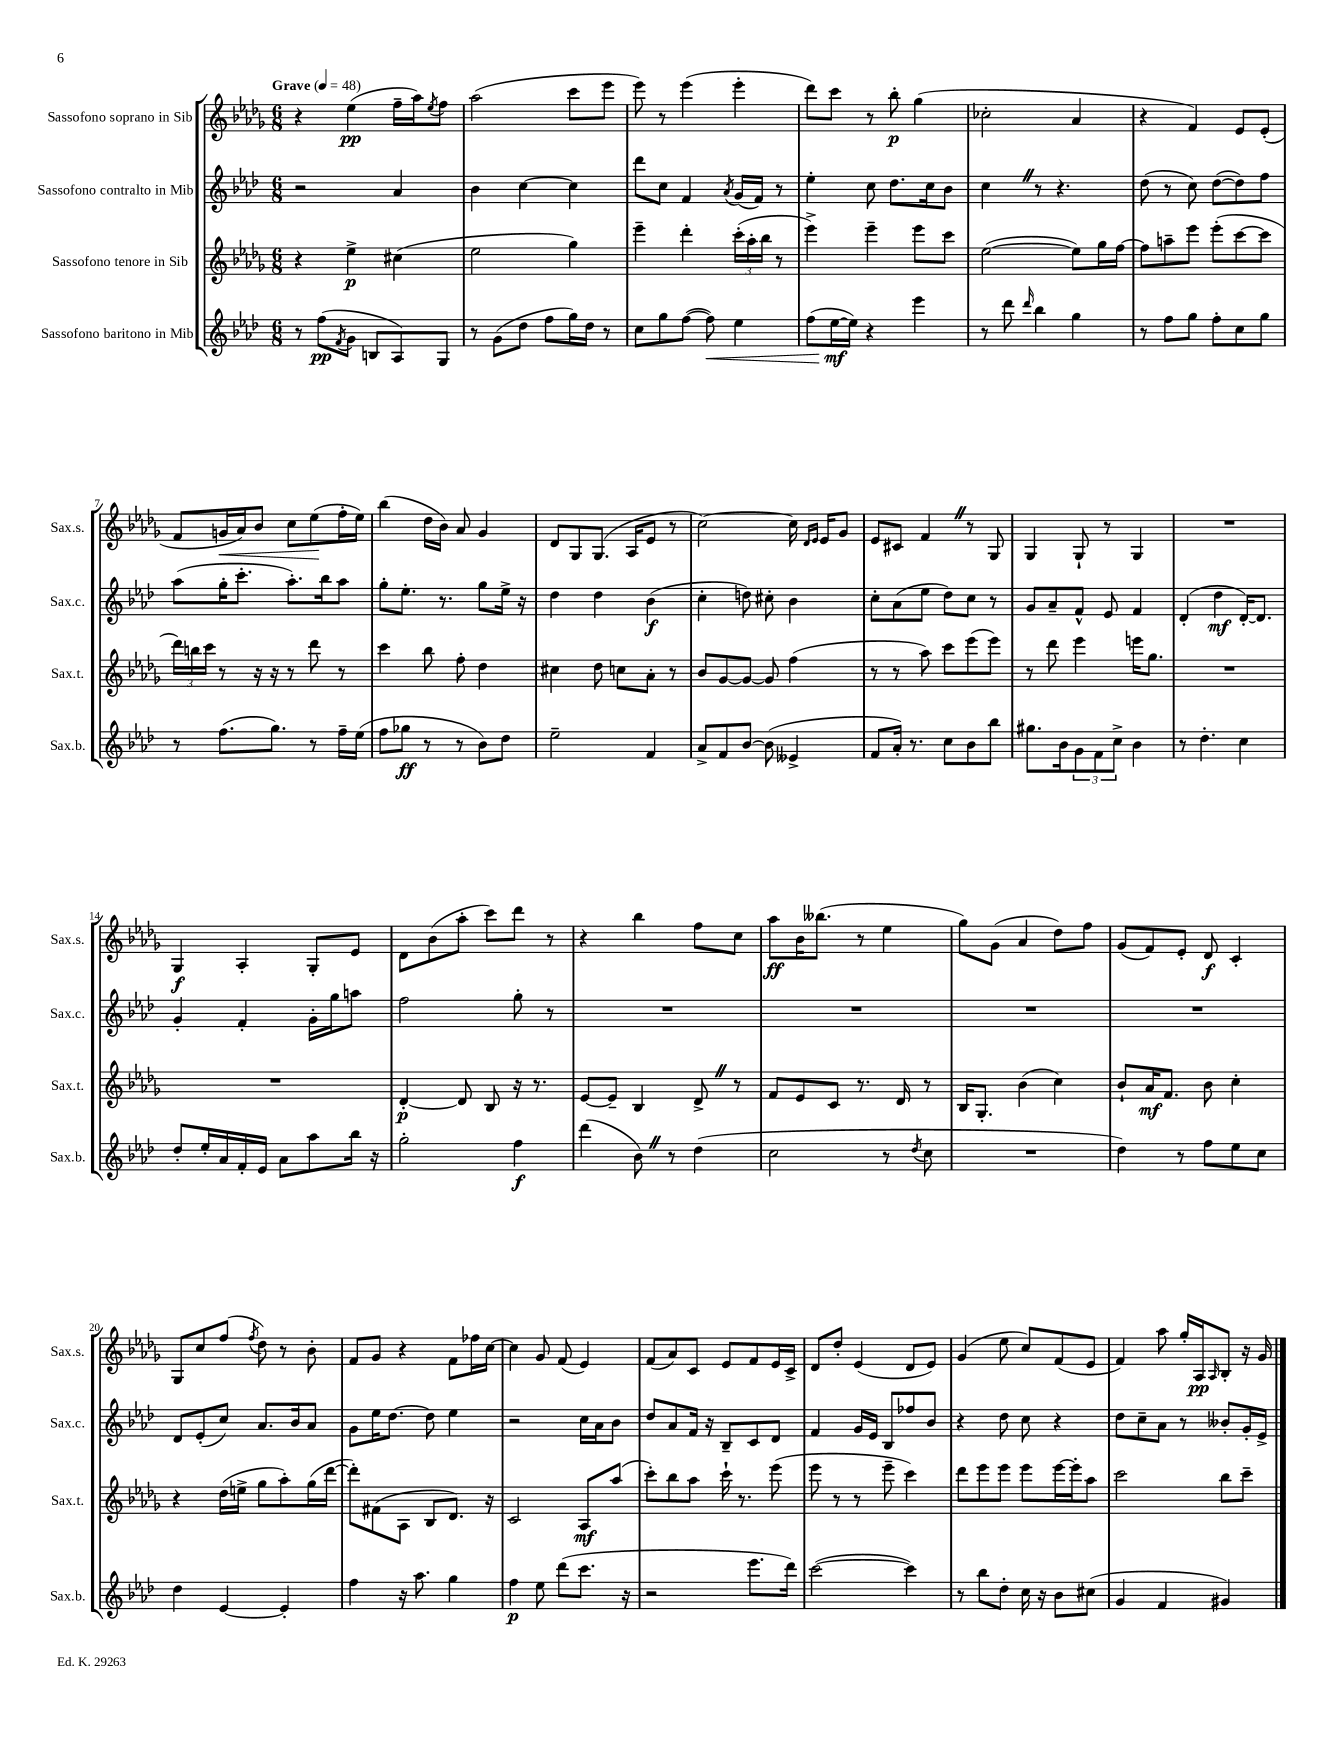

**kern	**dynam	**kern	**dynam	**kern	**dynam	**kern	**dynam
*part4	*part4	*part3	*part3	*part2	*part2	*part1	*part1
*staff4	*staff4	*staff3	*staff3	*staff2	*staff2	*staff1	*staff1
*I"Sassofono baritono in Mib	*	*I"Sassofono tenore in Sib	*	*I"Sassofono contralto in Mib	*	*I"Sassofono soprano in Sib	*
*I'Sax.b.	*	*I'Sax.t.	*	*I'Sax.c.	*	*I'Sax.s.	*
*clefG2	*	*clefG2	*	*clefG2	*	*clefG2	*
*k[b-e-a-d-]	*	*k[b-e-a-d-g-]	*	*k[b-e-a-d-]	*	*k[b-e-a-d-g-]	*
*M6/8	*	*M6/8	*	*M6/8	*	*M6/8	*
*MM48	*	*MM48	*	*MM48	*	*MM48	*
=1	=1	=1	=1	=1	=1	=1	=1
!	!	!	!	!	!	!LO:TX:a:B:t=Grave	!
8r	.	4r	.	2r	.	4r	.
(8ff\L	pp	.	.	.	.	.	.
8qf/	.	.	.	.	.	.	.
8g\J	.	4ee-^\	p	.	.	(4ee-\	pp
8Bn/L	.	.	.	.	.	.	.
8A-/)	.	(4cc#X\	.	4a-/	.	16ff~\LL	.
.	.	.	.	.	.	16aa-\J)	.
.	.	.	.	.	.	8qee-/	.
8G/J	.	.	.	.	.	8ff\J	.
=2	=2	=2	=2	=2	=2	=2	=2
8r	.	2ee-\	.	4b-\	.	(2aa-\	.
(8g\L	.	.	.	.	.	.	.
8dd-\J	.	.	.	[4cc\	.	.	.
8ff\L	.	.	.	.	.	.	.
16gg\L)	.	4gg-\)	.	4cc\]	.	8ccc\L	.
16dd-\JJ	.	.	.	.	.	.	.
8r	.	.	.	.	.	8eee-\J	.
=3	=3	=3	=3	=3	=3	=3	=3
8cc\L	.	4eee-~\	.	8ddd-\L	.	8eee-\)	.
8gg\	.	.	.	8cc\J	.	8r	.
([8ff\J	.	4ddd-'\	.	4f/	.	(4eee-\	.
!	!LO:HP:b	!	!	!	!	!	!
8ff\])	<	.	.	.	.	.	.
.	.	.	.	8qa-/	.	.	.
4ee-\	.	(24ccc'\LL	.	(16g/LL	.	4eee-'\	.
.	.	24aa-'\	.	.	.	.	.
.	.	.	.	16f/JJ)	.	.	.
.	.	24bb-\JJ	.	.	.	.	.
.	.	8r	.	8r	.	.	.
=4	=4	=4	=4	=4	=4	=4	=4
(8ff\L	.	4eee-^\)	.	4ee-'\	.	8ddd-\L)	.
[16ee-\L	mf	.	.	.	.	8ccc\J	.
16ee-\JJ])	[	.	.	.	.	.	.
4r	.	4eee-~\	.	8cc\	.	8r	.
.	.	.	.	8.dd-\L	.	8bb-'\	p
4eee-\	.	8eee-\L	.	.	.	(4gg-\	.
.	.	.	.	16cc\k	.	.	.
.	.	8ccc\J	.	8b-\J	.	.	.
=5	=5	=5	=5	=5	=5	=5	=5
8r	.	([2ee-\	.	4ccZ\	.	2cc-X'\	.
8ddd-\	.	.	.	.	.	.	.
16qqddd-/	.	.	.	.	.	.	.
4bb-\	.	.	.	8r	.	.	.
.	.	.	.	4.r	.	.	.
4gg\	.	8ee-\L])	.	.	.	4a-/	.
.	.	16gg-\L	.	.	.	.	.
.	.	[16ff\JJ	.	.	.	.	.
=6	=6	=6	=6	=6	=6	=6	=6
8r	.	8ff\L]	.	(8dd-\	.	4r	.
8ff\L	.	8aan~\	.	8r	.	.	.
8gg\J	.	8eee-\J	.	8cc\)	.	4f/)	.
8ff'\L	.	(8eee-'\L	.	([8dd-\L	.	.	.
8cc\	.	[8ccc\	.	8dd-\])	.	8e-/L	.
8gg\J	.	8ccc\J]	.	8ff\J	.	(8e-'/J	.
!!LO:LB:g=z
=7	=7	=7	=7	=7	=7	=7	=7
8r	.	24ddd-\LL)	.	(8aa-\L	.	8f/L	.
.	.	24bbn\	.	.	.	.	.
.	.	24ccc\JJ	.	.	.	.	.
!	!	!	!	!	!	!	!LO:HP:b
(8.ff\L	.	8r	.	16gg'\K	.	16gn/L	<
.	.	.	.	8.ccc'\J	.	16a-/J)	.
.	.	16r	.	.	.	8b-/J	.
8.gg\J)	.	16r	.	.	.	.	.
.	.	8r	.	8.aa-'\L)	.	8cc\L	.
8r	.	8ddd-\	.	.	.	(8ee-\	.
.	.	.	.	16bb-\k	.	.	.
16ff~\LL	.	8r	.	8aa-\J	.	16ff'\L	[
(16ee-\JJ	.	.	.	.	.	16ee-\JJ)	.
=8	=8	=8	=8	=8	=8	=8	=8
8ff\L	.	4ccc\	.	8gg'\L	.	(4bb-\	.
8gg-X\J	ff	.	.	8.ee-'\J	.	.	.
8r	.	8bb-\	.	.	.	16dd-\LL	.
.	.	.	.	8.r	.	16b-\JJ)	.
8r	.	8ff'\	.	.	.	8a-/	.
8b-\L)	.	4dd-\	.	8gg\L	.	4g-/	.
8dd-\J	.	.	.	16ee-^\Jk	.	.	.
.	.	.	.	16r	.	.	.
=9	=9	=9	=9	=9	=9	=9	=9
2ee-~\	.	4cc#X\	.	4dd-\	.	8d-/L	.
.	.	.	.	.	.	8G-/	.
.	.	8dd-\	.	4dd-\	.	(8.G-/J	.
.	.	8ccn\L	.	.	.	.	.
.	.	.	.	.	.	16A-/KL	.
4f/	.	8a-'\J	.	(4b-\	f	8e-/J	.
.	.	8r	.	.	.	8r	.
=10	=10	=10	=10	=10	=10	=10	=10
8a-^/L	.	8b-/L	.	4cc'\	.	[2cc\)	.
8f/	.	[8g-/	.	.	.	.	.
[8b-/J	.	8g-/J_	.	8ddn\)	.	.	.
(8b-\]	.	8g-/]	.	8cc#X'\	.	.	.
4e--X^/	.	(4ff\	.	4b-\	.	16cc\]	.
.	.	.	.	.	.	16qqd-/LL	.
.	.	.	.	.	.	16qqe-/JJ	.
.	.	.	.	.	.	16e-/KL	.
.	.	.	.	.	.	8g-/J	.
=11	=11	=11	=11	=11	=11	=11	=11
8f/L	.	8r	.	8cc'\L	.	8e-/L	.
16a-'/Jk)	.	8r	.	(8a-\	.	8c#X/J	.
8.r	.	.	.	.	.	.	.
.	.	8aa-\)	.	8ee-\J	.	4fZ/	.
8cc\L	.	8ccc\L	.	8dd-\L)	.	.	.
8b-\	.	(8eee-\	.	8cc\J	.	8r	.
8bb-\J	.	8eee-\J)	.	8r	.	8G-/	.
=12	=12	=12	=12	=12	=12	=12	=12
8.gg#X\L	.	8r	.	8g/L	.	4G-/	.
.	.	8ddd-\	.	8a-~/	.	.	.
16b-\k	.	.	.	.	.	.	.
12g\	.	4eee-\	.	8f^^/J	.	8G-`/	.
12f\	.	.	.	.	.	.	.
.	.	.	.	8e-/	.	8r	.
12cc^\J	.	.	.	.	.	.	.
4b-\	.	16eeen\KL	.	4f/	.	4G-/	.
.	.	8.gg-\J	.	.	.	.	.
=13	=13	=13	=13	=13	=13	=13	=13
8r	.	2.r	.	(4d-'/	.	2.r	.
4.dd-'\	.	.	.	.	.	.	.
.	.	.	.	4dd-\	mf	.	.
4cc\	.	.	.	[16d-'/KL)	.	.	.
.	.	.	.	8.d-/J]	.	.	.
!!LO:LB:g=z
=14	=14	=14	=14	=14	=14	=14	=14
8dd-'/L	.	2.r	.	4g'/	.	4G-/	f
16ee-'/L	.	.	.	.	.	.	.
16a-/	.	.	.	.	.	.	.
16f'/	.	.	.	4f'/	.	4A-'/	.
16e-/JJ	.	.	.	.	.	.	.
8a-\L	.	.	.	.	.	.	.
8aa-\	.	.	.	16g'\LL	.	8G-'/L	.
.	.	.	.	16gg\J	.	.	.
16bb-\Jk	.	.	.	8aan\J	.	8e-/J	.
16r	.	.	.	.	.	.	.
=15	=15	=15	=15	=15	=15	=15	=15
2gg'\	.	[4d-'/	p	2ff\	.	8d-\L	.
.	.	.	.	.	.	(8b-\	.
.	.	8d-/]	.	.	.	8aa-'\J	.
.	.	8B-/	.	.	.	8ccc\L)	.
4ff\	f	16r	.	8gg'\	.	8ddd-\J	.
.	.	8.r	.	.	.	.	.
.	.	.	.	8r	.	8r	.
=16	=16	=16	=16	=16	=16	=16	=16
(4ddd-\	.	[8e-/L	.	2.r	.	4r	.
.	.	8e-~/J]	.	.	.	.	.
8b-Z\)	.	4B-/	.	.	.	4bb-\	.
8r	.	.	.	.	.	.	.
(4dd-\	.	8d-^Z/	.	.	.	8ff\L	.
.	.	8r	.	.	.	8cc\J	.
=17	=17	=17	=17	=17	=17	=17	=17
2cc\	.	8f/L	.	2.r	.	8aa-\L	ff
.	.	8e-/	.	.	.	16b-\K	.
.	.	.	.	.	.	(8.bb--X\J	.
.	.	8c/J	.	.	.	.	.
.	.	8.r	.	.	.	8r	.
8r	.	.	.	.	.	4ee-\	.
.	.	16d-/	.	.	.	.	.
8qdd-/	.	.	.	.	.	.	.
8cc\	.	8r	.	.	.	.	.
=18	=18	=18	=18	=18	=18	=18	=18
2.r	.	16B-/KL	.	2.r	.	8gg-\L)	.
.	.	8.G-'/J	.	.	.	.	.
.	.	.	.	.	.	(8g-\J	.
.	.	(4b-\	.	.	.	4a-/	.
.	.	4cc\)	.	.	.	8dd-\L)	.
.	.	.	.	.	.	8ff\J	.
=19	=19	=19	=19	=19	=19	=19	=19
4dd-\)	.	8b-`/L	.	2.r	.	(8g-/L	.
.	.	16a-/K	mf	.	.	8f/)	.
.	.	8.f/J	.	.	.	.	.
8r	.	.	.	.	.	8e-'/J	.
8ff\L	.	8b-\	.	.	.	8d-/	f
8ee-\	.	4cc'\	.	.	.	4c'/	.
8cc\J	.	.	.	.	.	.	.
!!LO:LB:g=z
=20	=20	=20	=20	=20	=20	=20	=20
4dd-\	.	4r	.	8d-/L	.	8G-/L	.
.	.	.	.	(8e-'/	.	8cc/	.
[4e-/	.	(16dd-\LL	.	8cc/J)	.	(8ff/J	.
.	.	16een^\JJ	.	.	.	.	.
.	.	.	.	.	.	8qff/	.
.	.	8gg-\L	.	8.a-/L	.	8dd-\)	.
4e-'/]	.	8aa-'\)	.	.	.	8r	.
.	.	.	.	16b-/k	.	.	.
.	.	(16gg-\L	.	8a-/J	.	8b-'\	.
.	.	[16ddd-\JJ	.	.	.	.	.
=21	=21	=21	=21	=21	=21	=21	=21
4ff\	.	8ddd-'\L])	.	8g\L	.	8f/L	.
.	.	(8f#X\	.	16ee-\K	.	8g-/J	.
.	.	.	.	[8.dd-\J	.	.	.
16r	.	8A-\J	.	.	.	4r	.
8.aa-\	.	.	.	.	.	.	.
.	.	8B-/L	.	8dd-\]	.	.	.
4gg\	.	8.d-/J)	.	4ee-\	.	8f\L	.
.	.	.	.	.	.	16ff-X\L	.
.	.	16r	.	.	.	[16cc\JJ	.
=22	=22	=22	=22	=22	=22	=22	=22
4ff\	p	2c/	.	2r	.	4cc\]	.
8ee-\	.	.	.	.	.	8g-/	.
(8ddd-\L	.	.	.	.	.	(8f/	.
8.ccc\J	.	8A-/L	mf	16cc\LL	.	4e-/)	.
.	.	.	.	16a-\J	.	.	.
.	.	(8aa-/J	.	8b-\J	.	.	.
16r	.	.	.	.	.	.	.
=23	=23	=23	=23	=23	=23	=23	=23
2r	.	8ccc'\L)	.	8dd-/L	.	(8f/L	.
.	.	8bb-\	.	8a-/	.	8a-/)	.
.	.	8aa-\J	.	16f/Jk	.	8c/J	.
.	.	.	.	16r	.	.	.
.	.	16ccc`\	.	8B-~/L	.	8e-/L	.
.	.	8.r	.	.	.	.	.
8.eee-\L	.	.	.	8c/	.	8f/	.
.	.	(8eee-\	.	8d-/J	.	16e-/L	.
16ddd-\Jk)	.	.	.	.	.	16c^/JJ	.
=24	=24	=24	=24	=24	=24	=24	=24
([2ccc\	.	8eee-\	.	4f/	.	8d-/L	.
.	.	8r	.	.	.	8dd-'/J	.
.	.	8r	.	16g/LL	.	(4e-/	.
.	.	.	.	16e-/JJ	.	.	.
.	.	8eee-~\	.	8B-/L	.	.	.
4ccc\])	.	4ccc\)	.	8ff-X/	.	8d-/L	.
.	.	.	.	8b-/J	.	8e-/J)	.
=25	=25	=25	=25	=25	=25	=25	=25
8r	.	8ddd-\L	.	4r	.	(4g-/	.
8bb-\L	.	8eee-\	.	.	.	.	.
8dd-'\J	.	8eee-\J	.	8dd-\	.	8ee-\	.
16cc\	.	8eee-\L	.	8cc\	.	8cc/L)	.
16r	.	.	.	.	.	.	.
8b-\L	.	[16eee-\L	.	4r	.	(8f/	.
.	.	16eee-'\J]	.	.	.	.	.
(8cc#X\J	.	8aa-\J	.	.	.	8e-/J	.
=26	=26	=26	=26	=26	=26	=26	=26
4g/	.	2ccc\	.	8dd-\L	.	4f/)	.
.	.	.	.	8cc~\	.	.	.
4f/	.	.	.	8a-\J	.	8aa-\	.
.	.	.	.	8r	.	16gg-'/LL	.
.	.	.	.	.	.	16A-/J	pp
.	.	.	.	.	.	16qqA-/	.
4g#X/)	.	8bb-\L	.	8b--X'/L	.	8B-'/J	.
.	.	8ccc~\J	.	16g'/L	.	16r	.
.	.	.	.	16e-^/JJ	.	16g-/	.
==	==	==	==	==	==	==	==
*-	*-	*-	*-	*-	*-	*-	*-
